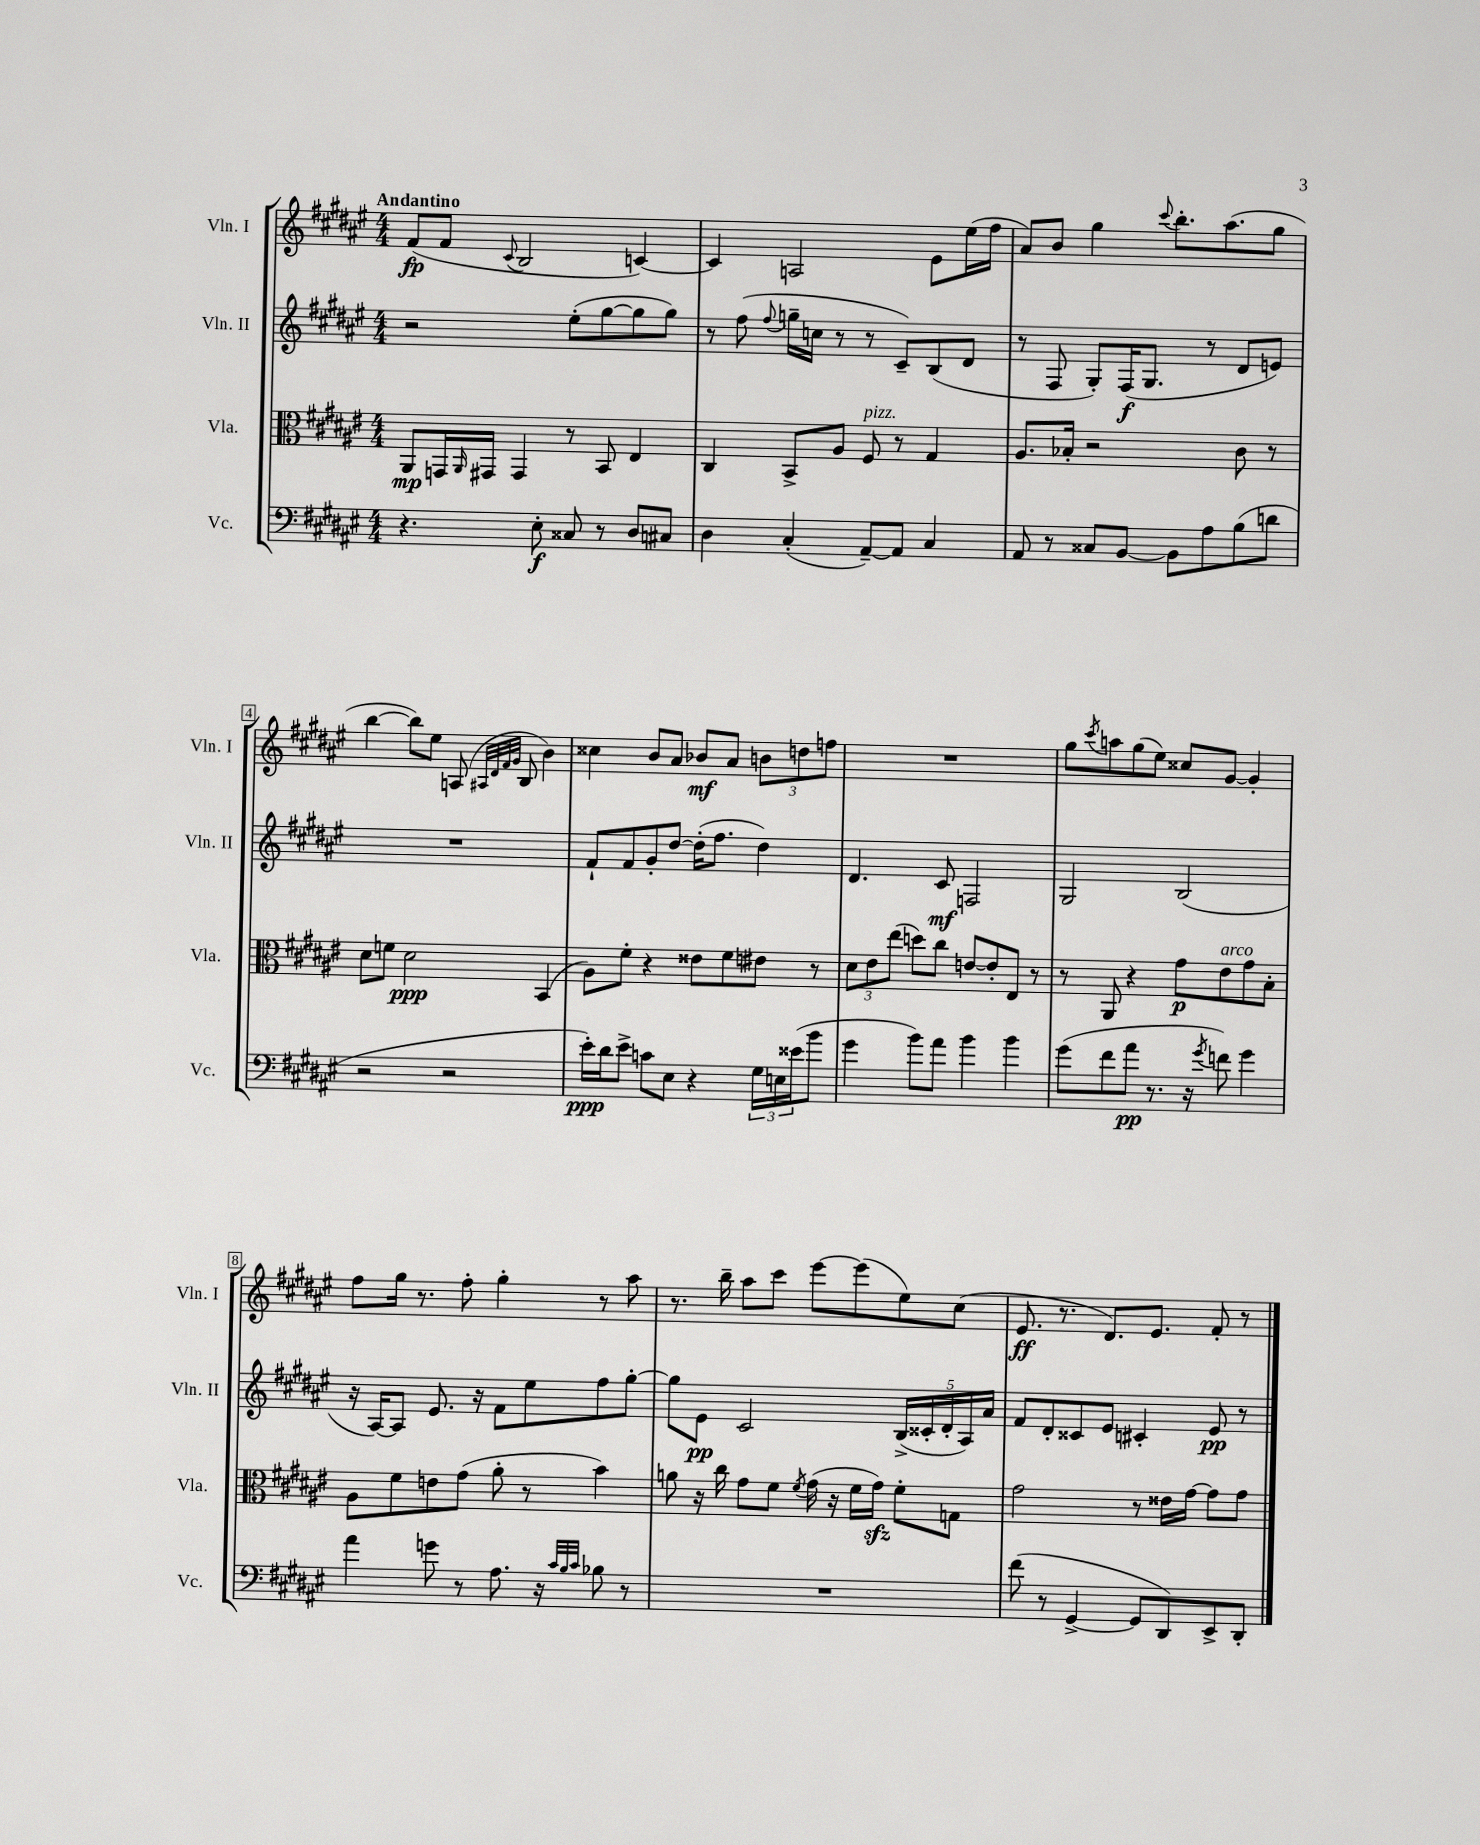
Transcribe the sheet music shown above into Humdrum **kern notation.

**kern	**dynam	**kern	**dynam	**kern	**dynam	**kern	**dynam
*part4	*part4	*part3	*part3	*part2	*part2	*part1	*part1
*staff4	*staff4	*staff3	*staff3	*staff2	*staff2	*staff1	*staff1
*I"Vc.	*	*I"Vla.	*	*I"Vln. II	*	*I"Vln. I	*
*I'Vc.	*	*I'Vla.	*	*I'Vln. II	*	*I'Vln. I	*
*clefF4	*	*clefC3	*	*clefG2	*	*clefG2	*
*k[f#c#g#d#a#e#]	*	*k[f#c#g#d#a#e#]	*	*k[f#c#g#d#a#e#]	*	*k[f#c#g#d#a#e#]	*
*M4/4	*	*M4/4	*	*M4/4	*	*M4/4	*
=1	=1	=1	=1	=1	=1	=1	=1
!	!	!	!	!	!	!LO:TX:a:B:t=Andantino	!
4.r	.	8AA#/L	mp	2r	.	(8f#/L	fp
.	.	16GGn/L	.	.	.	8f#/J	.
.	.	16qqAA#/	.	.	.	.	.
.	.	16GG#X/JJ	.	.	.	.	.
.	.	.	.	.	.	8qqc#/	.
.	.	4GG#/	.	.	.	2B/	.
8E#'\	f	.	.	.	.	.	.
8C##X/	.	8r	.	(8ee#'\L	.	.	.
8r	.	8BB/	.	[8gg#\	.	.	.
8D#/L	.	4E#/	.	8gg#\]	.	[4cn/)	.
8C#X/J	.	.	.	8gg#\J)	.	.	.
=2	=2	=2	=2	=2	=2	=2	=2
4D#\	.	4C#/	.	8r	.	4c/]	.
.	.	.	.	(8ff#\	.	.	.
.	.	.	.	8qqff#/	.	.	.
(4C#'/	.	8BB^/L	.	16ggn~\LL	.	2An/	.
.	.	.	.	16ccn\JJ	.	.	.
.	.	8A#/J	.	8r	.	.	.
!	!	!LO:TX:a:i:t=pizz.	!	!	!	!	!
[8AA#~/L)	.	8F#/	.	8r	.	.	.
8AA#/J]	.	8r	.	8c#~/L)	.	.	.
4C#/	.	4G#/	.	(8B/	.	8e#\L	.
.	.	.	.	8d#/J	.	(16ee#\L	.
.	.	.	.	.	.	16ff#\JJ	.
=3	=3	=3	=3	=3	=3	=3	=3
8AA#/	.	8.A#/L	.	8r	.	8a#/L)	.
8r	.	.	.	8F#/	.	8b/J	.
.	.	16B-X'/Jk	.	.	.	.	.
8C##X/L	.	2r	.	8G#'/L)	.	4gg#\	.
[8BB/J	.	.	.	(16F#/K	f	.	.
.	.	.	.	8.G#/J	.	.	.
.	.	.	.	.	.	8qqccc#/	.
8BB\L]	.	.	.	.	.	8.bb'\L	.
8A#\	.	.	.	8r	.	.	.
.	.	.	.	.	.	(8.aa#\	.
(8B\	.	8c#\	.	8d#/L	.	.	.
8dn\J	.	8r	.	8en/J)	.	8gg#\J	.
!!LO:LB:g=z
=4	=4	=4	=4	=4	=4	=4	=4
2r	.	8d#\L	.	1r	.	[4bb\	.
.	.	8fn\J	.	.	.	.	.
.	.	2d#\	ppp	.	.	8bb\L])	.
.	.	.	.	.	.	8ee#\J	.
2r	.	.	.	.	.	(8An/	.
.	.	.	.	.	.	32qqA#X/LLL	.
.	.	.	.	.	.	32qqd#/	.
.	.	.	.	.	.	32qqf#/	.
.	.	.	.	.	.	32qqg#/JJJ	.
.	.	.	.	.	.	8B/	.
.	.	(4BB/	.	.	.	4b\)	.
=5	=5	=5	=5	=5	=5	=5	=5
16e#'\LL)	ppp	8A#\L)	.	8f#`/L	.	4cc##X\	.
16d#\J	.	.	.	.	.	.	.
8e#^\J	.	8f#'\J	.	8f#/	.	.	.
8cn\L	.	4r	.	8g#'/	.	8b/L	.
8E#\J	.	.	.	[8dd#/J	.	8a#/J	.
4r	.	8e##X\L	.	(16dd#'\KL]	.	8b-X/L	mf
.	.	.	.	8.ff#\J	.	.	.
.	.	8f#\	.	.	.	8a#/J	.
24G#\LL	.	8e#X\J	.	4dd#\)	.	12bn\L	.
24En\	.	.	.	.	.	.	.
(24e##X\J	.	.	.	.	.	12ddn\	.
8b\J	.	8r	.	.	.	.	.
.	.	.	.	.	.	12ffn\J	.
=6	=6	=6	=6	=6	=6	=6	=6
4g#\	.	12d#\L	.	4.d#/	.	1r	.
.	.	12e#\	.	.	.	.	.
.	.	(12ee#\J	.	.	.	.	.
8b\L)	.	8ddn\L)	.	.	.	.	.
8a#\J	.	8cc#\J	.	8c#/	mf	.	.
4b\	.	[8en/L	.	2Fn/	.	.	.
.	.	8e'/]	.	.	.	.	.
4b\	.	8E#/J	.	.	.	.	.
.	.	8r	.	.	.	.	.
=7	=7	=7	=7	=7	=7	=7	=7
(8g#\L	.	8r	.	2G#/	.	8gg#\L	.
.	.	.	.	.	.	8qccc#/	.
8f#\	.	8AA#/	.	.	.	8aan\	.
8a#\J	pp	4r	.	.	.	(8gg#\	.
8.r	.	.	.	.	.	8ee#\J)	.
.	.	8g#\L	p	(2B/	.	8cc##X/L	.
16r	.	.	.	.	.	.	.
8qg#/	.	.	.	.	.	.	.
!	!	!LO:TX:a:i:t=arco	!	!	!	!	!
8fn\)	.	8e#\	.	.	.	[8g#/J	.
4g#\	.	8g#\	.	.	.	4g#'/]	.
.	.	8B'\J	.	.	.	.	.
!!LO:LB:g=z
=8	=8	=8	=8	=8	=8	=8	=8
4a#\	.	8A#\L	.	16r	.	8ff#\L	.
.	.	.	.	[16A#/KL)	.	.	.
.	.	8f#\	.	8A#/J]	.	16gg#\Jk	.
.	.	.	.	.	.	8.r	.
8gn\	.	8en\	.	8.e#/	.	.	.
8r	.	(8g#\J	.	.	.	8ff#'\	.
.	.	.	.	16r	.	.	.
8.A#\	.	8a#'\	.	8f#\L	.	4gg#'\	.
.	.	8r	.	8ee#\	.	.	.
16r	.	.	.	.	.	.	.
32qqc#/LLL	.	.	.	.	.	.	.
32qqB/	.	.	.	.	.	.	.
32qqc#/JJJ	.	.	.	.	.	.	.
8B-X\	.	4b\)	.	8ff#\	.	8r	.
8r	.	.	.	[8gg#'\J	.	8aa#\	.
=9	=9	=9	=9	=9	=9	=9	=9
1r	.	8an\	.	8gg#\L]	.	8.r	.
.	.	16r	.	8e#\J	pp	.	.
.	.	16cc#\	.	.	.	16bb~\	.
.	.	8g#\L	.	2c#/	.	8aa#\L	.
.	.	8f#\J	.	.	.	8ccc#\J	.
.	.	8qf#/	.	.	.	.	.
.	.	(16g#\	.	.	.	[8eee#\L	.
.	.	16r	.	.	.	.	.
.	.	16f#\LL	.	.	.	(8eee#\]	.
.	.	16g#zz\JJ)	.	.	.	.	.
.	.	8f#'\L	.	(20B^/LL	.	8ee#\)	.
.	.	.	.	20c##X'/	.	.	.
.	.	.	.	20d#'/	.	.	.
.	.	8Gn\J	.	.	.	(8cc#\J	.
.	.	.	.	20A#/)	.	.	.
.	.	.	.	20a#/JJ	.	.	.
=10	=10	=10	=10	=10	=10	=10	=10
(8f#\	.	2g#\	.	8f#/L	.	8.e#/	ff
8r	.	.	.	8d#'/	.	.	.
.	.	.	.	.	.	8.r	.
[4GG#^/	.	.	.	8c##X/	.	.	.
.	.	.	.	8e#/J	.	8.d#/L)	.
8GG#/L]	.	8r	.	4c#X'/	.	.	.
.	.	.	.	.	.	8.e#/J	.
8DD#/)	.	16e##X\LL	.	.	.	.	.
.	.	[16g#\JJ	.	.	.	.	.
8EE#^/	.	8g#\L]	.	8e#/	pp	8f#'/	.
8DD#'/J	.	8g#\J	.	8r	.	8r	.
==	==	==	==	==	==	==	==
*-	*-	*-	*-	*-	*-	*-	*-
